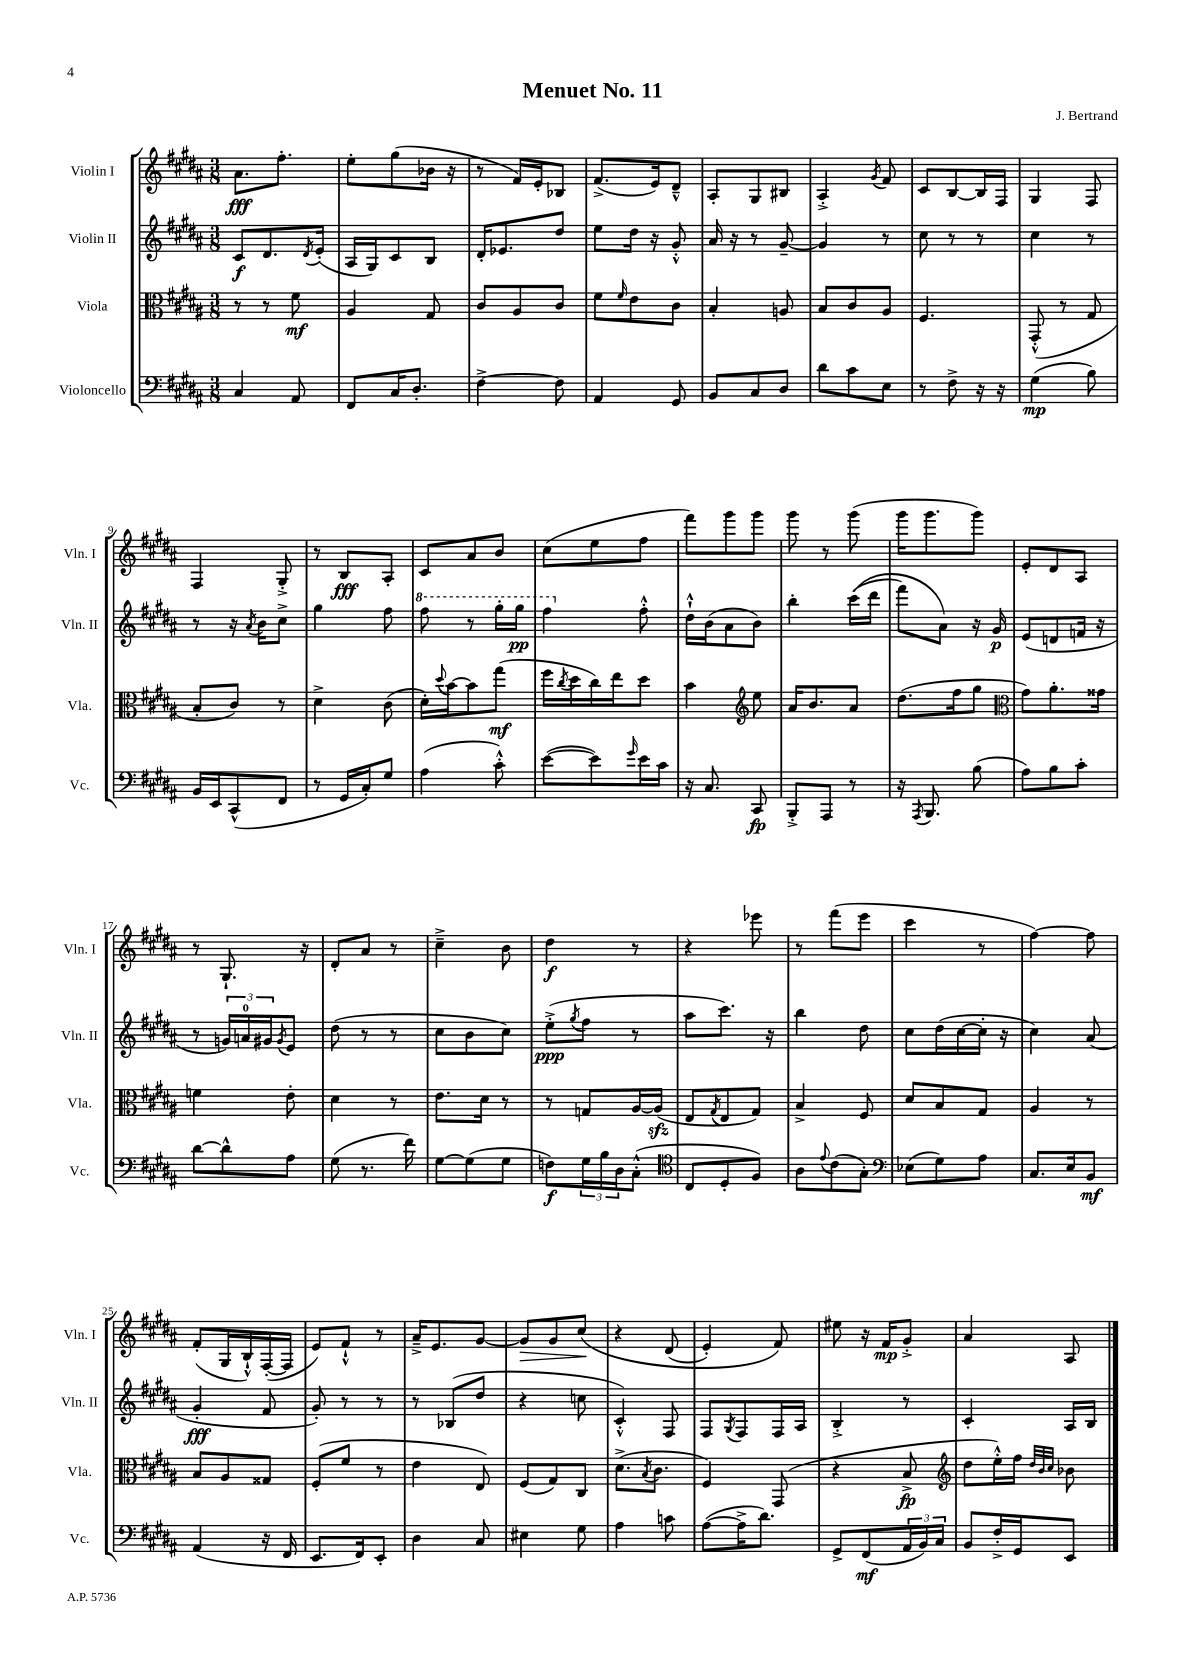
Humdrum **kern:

**kern	**dynam	**kern	**dynam	**kern	**dynam	**kern	**dynam
*part4	*part4	*part3	*part3	*part2	*part2	*part1	*part1
*staff4	*staff4	*staff3	*staff3	*staff2	*staff2	*staff1	*staff1
*I"Violoncello	*	*I"Viola	*	*I"Violin II	*	*I"Violin I	*
*I'Vc.	*	*I'Vla.	*	*I'Vln. II	*	*I'Vln. I	*
*clefF4	*	*clefC3	*	*clefG2	*	*clefG2	*
*k[f#c#g#d#a#]	*	*k[f#c#g#d#a#]	*	*k[f#c#g#d#a#]	*	*k[f#c#g#d#a#]	*
*M3/8	*	*M3/8	*	*M3/8	*	*M3/8	*
=1	=1	=1	=1	=1	=1	=1	=1
4C#/	.	8r	.	8c#/L	f	8.a#\L	fff
.	.	8r	.	8.d#/	.	.	.
.	.	.	.	.	.	8.ff#'\J	.
8AA#/	.	8f#\	mf	.	.	.	.
.	.	.	.	8qd#/	.	.	.
.	.	.	.	(16e'/Jk	.	.	.
=2	=2	=2	=2	=2	=2	=2	=2
8FF#/L	.	4A#/	.	16A#/LL	.	8ee'\L	.
.	.	.	.	16G#/J)	.	.	.
16C#/K	.	.	.	8c#/	.	(8gg#\	.
8.D#'/J	.	.	.	.	.	.	.
.	.	8G#/	.	8B/J	.	16b-X\Jk	.
.	.	.	.	.	.	16r	.
=3	=3	=3	=3	=3	=3	=3	=3
[4F#^\	.	8c#/L	.	16d#'/KL	.	8r	.
.	.	.	.	8.e-X/	.	.	.
.	.	8A#/	.	.	.	16f#/LL)	.
.	.	.	.	.	.	16e'/J	.
8F#\]	.	8c#/J	.	8dd#/J	.	8B-X/J	.
=4	=4	=4	=4	=4	=4	=4	=4
4AA#/	.	8f#\L	.	8ee\L	.	(8.f#^/L	.
.	.	16qqf#/	.	.	.	.	.
.	.	8e\	.	16dd#\Jk	.	.	.
.	.	.	.	16r	.	16e/k)	.
8GG#/	.	8c#\J	.	8g#'^^/	.	8d#~^^/J	.
=5	=5	=5	=5	=5	=5	=5	=5
8BB/L	.	4B'/	.	16a#/	.	8A#'/L	.
.	.	.	.	16r	.	.	.
8C#/	.	.	.	8r	.	8G#/	.
8D#/J	.	8An/	.	[8g#~/	.	8B#X/J	.
=6	=6	=6	=6	=6	=6	=6	=6
8d#\L	.	8B/L	.	4g#/]	.	4A#'^/	.
8c#\	.	8c#/	.	.	.	.	.
.	.	.	.	.	.	8qg#/	.
8E\J	.	8A#/J	.	8r	.	8f#/	.
=7	=7	=7	=7	=7	=7	=7	=7
8r	.	4.F#/	.	8cc#\	.	8c#/L	.
8F#^\	.	.	.	8r	.	[8B/	.
16r	.	.	.	8r	.	16B/L]	.
16r	.	.	.	.	.	16F#/JJ	.
=8	=8	=8	=8	=8	=8	=8	=8
(4G#\	mp	(8GG#'^^/	.	4cc#\	.	4G#/	.
.	.	8r	.	.	.	.	.
8B\)	.	8G#/	.	8r	.	8F#/	.
!!LO:LB:g=z
=9	=9	=9	=9	=9	=9	=9	=9
16BB/LL	.	8B'/L	.	8r	.	4F#/	.
16EE/J	.	.	.	.	.	.	.
(8CC#^^/	.	8c#/J)	.	16r	.	.	.
.	.	.	.	8qa#/	.	.	.
.	.	.	.	16b\KL	.	.	.
8FF#/J	.	8r	.	8cc#^\J	.	8G#'^/	.
=10	=10	=10	=10	=10	=10	=10	=10
8r	.	4d#^\	.	4gg#\	.	8r	.
16GG#/LL	.	.	.	.	.	8B/L	fff
16C#'/J)	.	.	.	.	.	.	.
8G#/J	.	(8c#\	.	8ff#\	.	8A#'/J	.
=11	=11	=11	=11	=11	=11	=11	=11
*	*	*	*	*8va	*	*	*
(4A#\	.	16d#'\LL)	.	8fff#\	.	8c#/L	.
.	.	8qqdd#/	.	.	.	.	.
.	.	[16b\J	.	.	.	.	.
.	.	8b\]	.	8r	.	8a#/	.
8c#'^^\)	.	(8gg#\J	mf	16ggg#'\LL	.	8b/J	.
.	.	.	.	16ggg#\JJ	pp	.	.
=12	=12	=12	=12	=12	=12	=12	=12
([8e\L	.	16ff#\LL	.	4fff#\	.	(8cc#\L	.
.	.	8qcc#/	.	.	.	.	.
.	.	16dd#\	.	.	.	.	.
8e\])	.	16cc#\)	.	.	.	8ee\	.
.	.	16ee\J	.	.	.	.	.
16qqg#/	.	.	.	.	.	.	.
*	*	*	*	*X8va	*	*	*
16e\L	.	8dd#\J	.	8ff#'^^\	.	8ff#\J	.
16c#\JJ	.	.	.	.	.	.	.
=13	=13	=13	=13	=13	=13	=13	=13
16r	.	4b\	.	16dd#`^^\LL	.	8fff#\L)	.
8.C#/	.	.	.	(16b\J	.	.	.
.	.	.	.	8a#\	.	8ggg#\	.
*	*	*clefG2	*	*	*	*	*
8CC#/	fp	8ee\	.	8b\J)	.	8ggg#\J	.
=14	=14	=14	=14	=14	=14	=14	=14
8BBB'^/L	.	16a#/KL	.	4bb'\	.	8ggg#\	.
.	.	8.b/	.	.	.	.	.
8AAA#/J	.	.	.	.	.	8r	.
8r	.	8a#/J	.	((16ccc#\LL	.	(8ggg#\	.
.	.	.	.	16ddd#\JJ	.	.	.
=15	=15	=15	=15	=15	=15	=15	=15
16r	.	(8.dd#\L	.	8fff#\L)	.	16ggg#\KL	.
8qAAA#/	.	.	.	.	.	.	.
8.BBB/	.	.	.	.	.	8.ggg#\	.
.	.	.	.	8a#\J)	.	.	.
.	.	16ff#\k	.	.	.	.	.
(8B\	.	8gg#\J	.	16r	.	8ggg#\J)	.
.	.	.	.	16g#/	p	.	.
=16	=16	=16	=16	=16	=16	=16	=16
*	*	*clefC3	*	*	*	*	*
8A#\L)	.	8g#\L)	.	(8e/L	.	8e'/L	.
8B\	.	8.a#'\	.	8dn/	.	8d#/	.
8c#'\J	.	.	.	16fn/Jk	.	8A#/J	.
.	.	16g##X\Jk	.	16r	.	.	.
!!LO:LB:g=z
=17	=17	=17	=17	=17	=17	=17	=17
[8d#\L	.	4fn\	.	8r	.	8r	.
8d#^^\]	.	.	.	24gn/LL)	.	8.G#`/	.
.	.	.	.	24an/	.	.	.
.	.	.	.	24g#X/J	.	.	.
.	.	.	.	8qg#/	.	.	.
8A#\J	.	8e'\	.	8e/J	.	.	.
.	.	.	.	.	.	16r	.
=18	=18	=18	=18	=18	=18	=18	=18
(8G#\	.	4d#\	.	(8dd#\	.	8d#'/L	.
8.r	.	.	.	8r	.	8a#/J	.
.	.	8r	.	8r	.	8r	.
16f#\)	.	.	.	.	.	.	.
=19	=19	=19	=19	=19	=19	=19	=19
[8G#\L	.	8.e\L	.	8cc#\L	.	4cc#~^\	.
(8G#\]	.	.	.	8b\	.	.	.
.	.	16d#\Jk	.	.	.	.	.
8G#\J	.	8r	.	8cc#\J)	.	8b\	.
=20	=20	=20	=20	=20	=20	=20	=20
8Fn\L)	f	8r	.	(8ee'^\L	ppp	4dd#\	f
.	.	.	.	8qgg#/	.	.	.
24G#\L	.	8Gn/L	.	8ff#\J	.	.	.
24B\	.	.	.	.	.	.	.
24D#\J	.	.	.	.	.	.	.
(8C#'^^\J	.	[16A#/L	.	8r	.	8r	.
.	.	(16A#zz/JJ]	.	.	.	.	.
=21	=21	=21	=21	=21	=21	=21	=21
*clefC4	*	*	*	*	*	*	*
8C#/L	.	8E/L	.	8aa#\L	.	4r	.
.	.	8qG#/	.	.	.	.	.
8D#'/	.	8E/	.	8.ccc#\J)	.	.	.
8F#/J)	.	8G#/J)	.	.	.	8eee-X\	.
.	.	.	.	16r	.	.	.
=22	=22	=22	=22	=22	=22	=22	=22
8A#\L	.	4B^/	.	4bb\	.	8r	.
8qqe/	.	.	.	.	.	.	.
(8c#\	.	.	.	.	.	(8fff#\L	.
8G#'\J)	.	8F#/	.	8dd#\	.	8eee\J	.
=23	=23	=23	=23	=23	=23	=23	=23
*clefF4	*	*	*	*	*	*	*
(8E-X\L	.	8d#/L	.	8cc#\L	.	4ccc#\	.
8G#\)	.	8B/	.	(16dd#\L	.	.	.
.	.	.	.	[16cc#\	.	.	.
8A#\J	.	8G#/J	.	16cc#'\JJ]	.	8r	.
.	.	.	.	16r	.	.	.
=24	=24	=24	=24	=24	=24	=24	=24
8.C#/L	.	4A#/	.	4cc#\)	.	[4ff#\)	.
16E/k	.	.	.	.	.	.	.
8BB/J	mf	8r	.	(8a#/	.	8ff#\]	.
!!LO:LB:g=z
=25	=25	=25	=25	=25	=25	=25	=25
(4AA#/	.	8B/L	.	4g#'/	fff	(8f#'/L	.
.	.	8A#/	.	.	.	16G#/L	.
.	.	.	.	.	.	16B`^^/)	.
16r	.	8G##X/J	.	8f#/	.	([16F#'/	.
16FF#/	.	.	.	.	.	16F#/JJ]	.
=26	=26	=26	=26	=26	=26	=26	=26
8.EE/L	.	(8F#'/L	.	8g#'/)	.	8e/L)	.
.	.	8f#/J	.	8r	.	8f#`^^/J	.
16FF#/k)	.	.	.	.	.	.	.
8EE'/J	.	8r	.	8r	.	8r	.
=27	=27	=27	=27	=27	=27	=27	=27
4D#\	.	4e\	.	8r	.	16a#~^/KL	.
.	.	.	.	.	.	8.e/	.
.	.	.	.	(8B-X/L	.	.	.
8C#/	.	8E/)	.	8dd#/J	.	[8g#/J	.
=28	=28	=28	=28	=28	=28	=28	=28
!	!	!	!	!	!	!	!LO:HP:b
4E#X\	.	(8F#/L	.	4r	.	8g#/L]	>
.	.	8G#/)	.	.	.	8g#/	.
8G#\	.	8C#/J	.	8ccn\	.	(8cc#/J	.
.	.	.	.	.	.	.	]
=29	=29	=29	=29	=29	=29	=29	=29
4A#\	.	(8.d#^\L	.	4c#'^^/)	.	4r	.
.	.	8qB/	.	.	.	.	.
.	.	8.c#\J	.	.	.	.	.
8cn\	.	.	.	8F#/	.	(8d#/	.
=30	=30	=30	=30	=30	=30	=30	=30
([8A#\L	.	4F#/)	.	8F#/L	.	4e'/)	.
.	.	.	.	8qG#/	.	.	.
16A#^\K]	.	.	.	8F#/	.	.	.
8.d#\J)	.	.	.	.	.	.	.
.	.	(8GG#/	.	16F#/L	.	8f#/)	.
.	.	.	.	16A#/JJ	.	.	.
=31	=31	=31	=31	=31	=31	=31	=31
8GG#^/L	.	4r	.	4B'^/	.	8ee#X\	.
(8FF#/	mf	.	.	.	.	16r	.
.	.	.	.	.	.	16f#/KL	mp
24AA#/L	.	8B^/	fp	8r	.	8g#'^/J	.
24BB/)	.	.	.	.	.	.	.
24C#/JJ	.	.	.	.	.	.	.
=32	=32	=32	=32	=32	=32	=32	=32
*	*	*clefG2	*	*	*	*	*
8BB/L	.	8dd#\L	.	4c#'/	.	4a#/	.
16F#'^/L	.	16ee'^^\L)	.	.	.	.	.
16GG#/J	.	16ff#\JJ	.	.	.	.	.
.	.	32qqdd#/LLL	.	.	.	.	.
.	.	32qqb/	.	.	.	.	.
.	.	32qqcc#/JJJ	.	.	.	.	.
8EE/J	.	8b-X\	.	16A#/LL	.	8A#/	.
.	.	.	.	16B/JJ	.	.	.
==	==	==	==	==	==	==	==
*-	*-	*-	*-	*-	*-	*-	*-
